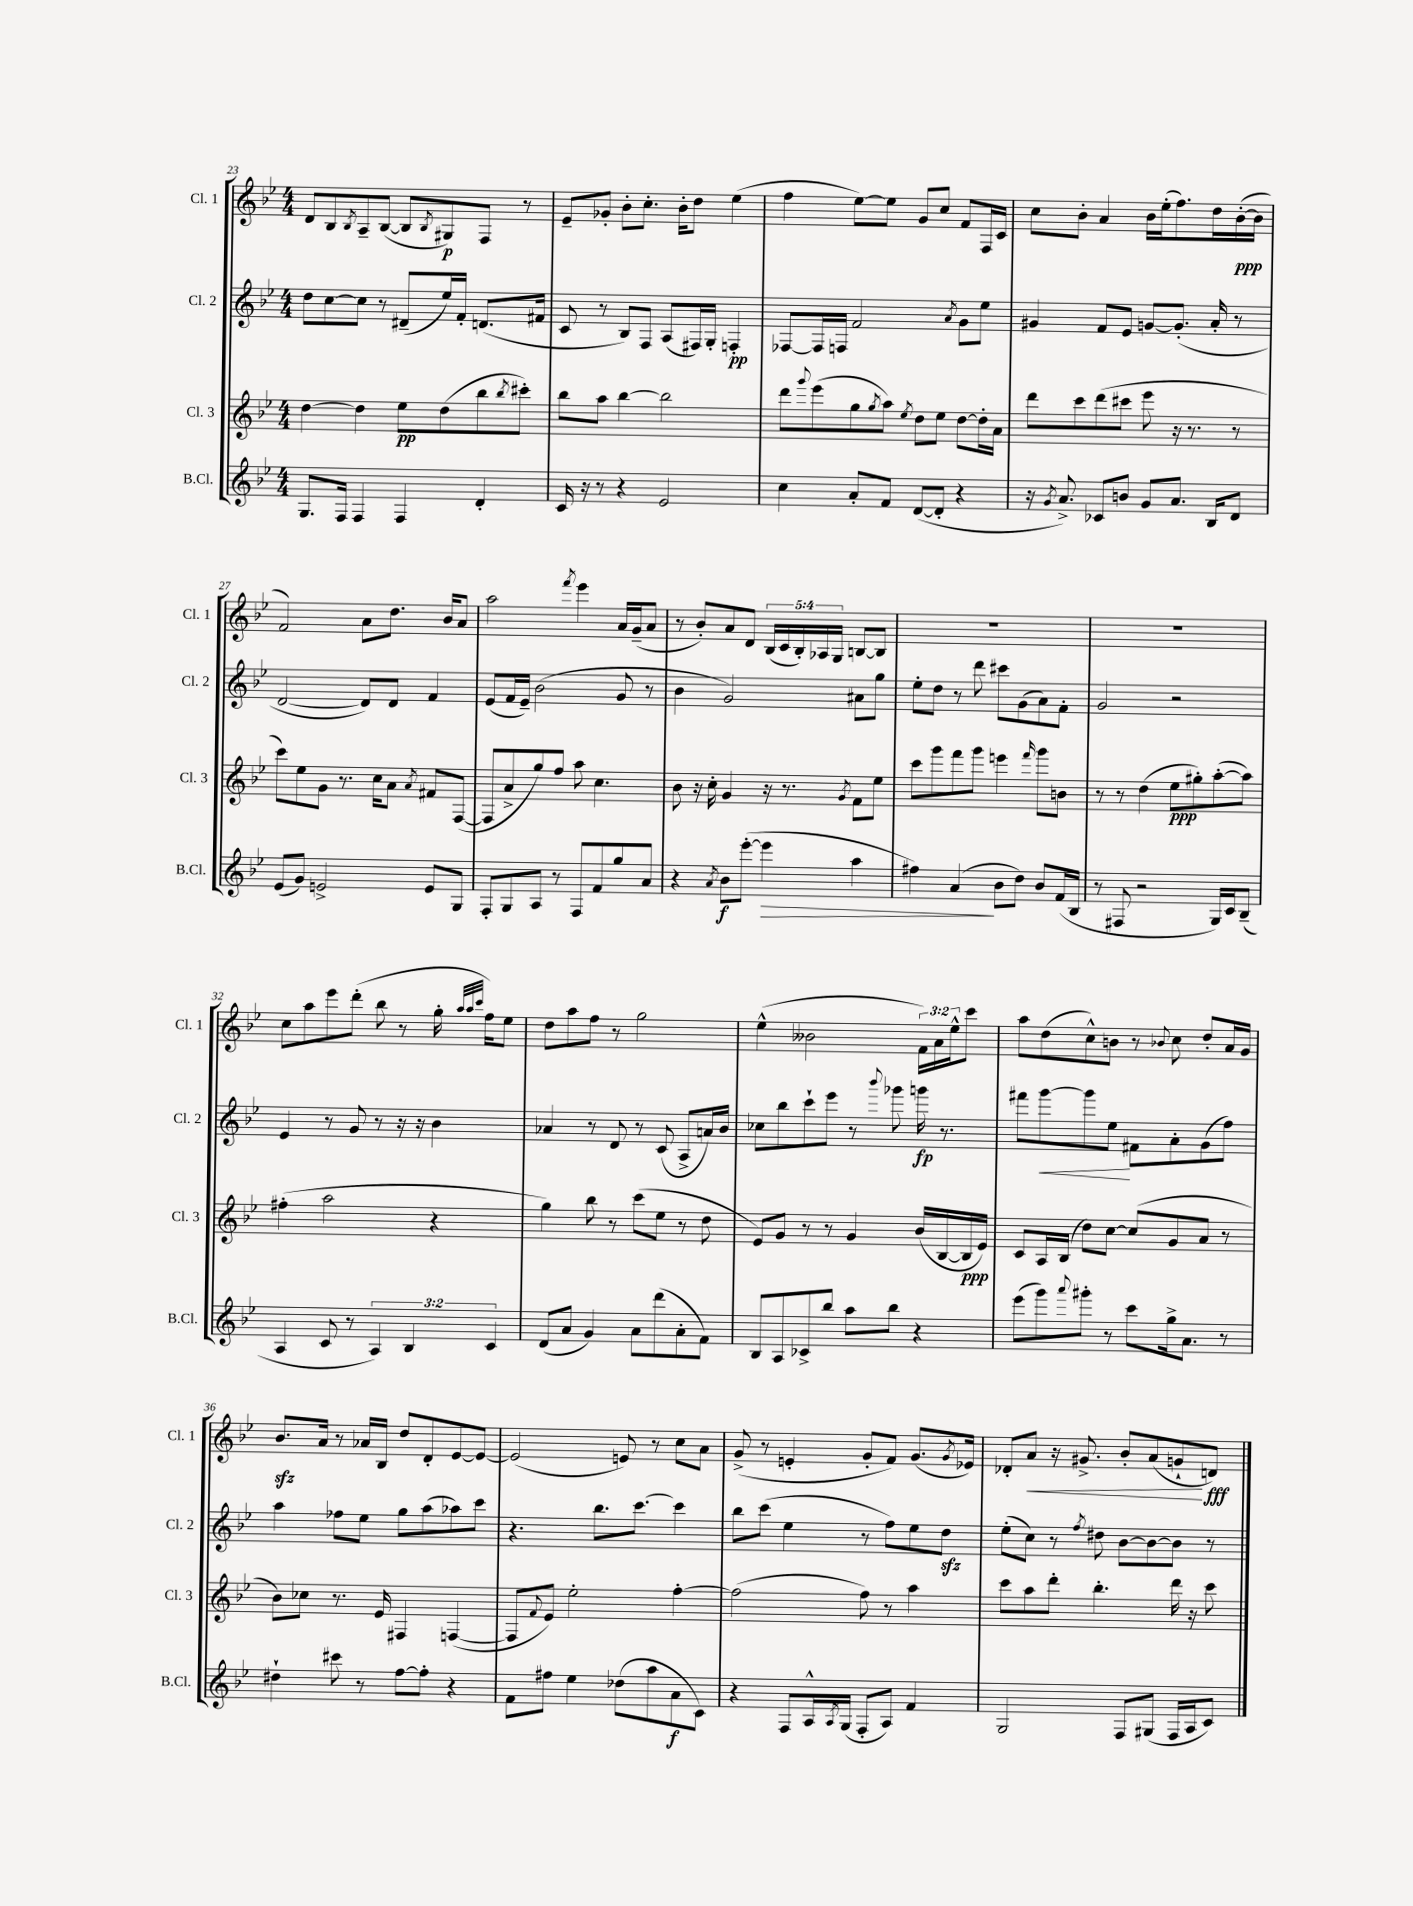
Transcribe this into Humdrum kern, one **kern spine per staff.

**kern	**kern	**kern	**kern
*staff4	*staff3	*staff2	*staff1
*clefG2	*clefG2	*clefG2	*clefG2
*k[b-e-]	*k[b-e-]	*k[b-e-]	*k[b-e-]
*M4/4	*M4/4	*M4/4	*M4/4
8.G	[4dd	8dd	8d
.	.	[8cc	8B-
16F	.	.	.
.	.	.	8qB-
4F	4dd]	8cc]	8A~
.	.	8r	([8B-
4F	8ee-	(8d#~	8B-]
.	.	.	8qB-
.	(8dd	16ee-)	8G#)
.	.	16f'	.
4d'	8bb-	(8.d	8F
.	8qbb-	.	.
.	8ccc#')	.	8r
.	.	16f#	.
=	=	=	=
16c	8bb-	8c	8e-~
16r	.	.	.
8r	8aa	8r	8g-'
4r	[4bb-	8B-)	8b-'
.	.	8F	8.cc'
2e-	2bb-]	(8A	.
.	.	.	16b-'
.	.	16F#)	8dd
.	.	16G'	.
.	.	4F'	(4ee-
=	=	=	=
4cc	8ddd	[8F-	4ff
.	8qqggg	.	.
.	(8eee-	16F-]	.
.	.	16F	.
8a'	8gg	2f	[8ee-)
.	8qgg	.	.
8f	8aa)	.	8ee-]
.	8qee-	.	.
([8d	8dd	.	8g
8d']	8ee-	.	8cc
.	.	8qa	.
4r	[8dd	8g	8f
.	16dd']	8ee-	16F
.	16a	.	16c
=	=	=	=
16r	8ddd	4g#	8cc
8qg	.	.	.
8.a^)	.	.	.
.	8ccc	.	8b-'
8c-	(8ddd	8f	4a
8b	8ccc#	8e-	.
8g	8eee-	[8g	16b-
.	.	.	(16ee-'
8.a	16r	(8.g']	8.ff)
.	8.r	.	.
16B-	.	16a'	16dd
8d	8r	8r	([16b-'
.	.	.	16b-]
=	=	=	=
(8e-	8ccc)	[2d	2f)
8g)	8ee-	.	.
2e^	8g	.	.
.	8.r	.	.
.	.	8d])	8a
.	16cc	.	.
.	8a	8d	8.dd
.	8qa	.	.
8e	8f#	4f	.
.	.	.	16b-
8G	([8F	.	8a
=	=	=	=
8F'	8F]	(8e-	2aa
8G	8a^	16f	.
.	.	16e-~)	.
8A	8gg)	(2b-	.
8r	8ff	.	.
.	.	.	8qfff
8F	8aa	.	4eee-
8f	4.cc	.	.
8gg	.	8g	16a
.	.	.	(16g~
8a	.	8r	8a
=	=	=	=
4r	8b-	4b-	8r
.	16r	.	8b-')
.	16cc'	.	.
8qa	.	.	.
8b-	4g	2g)	8a
([8eee-'	.	.	8d
4eee-]	16r	.	(20B-
.	.	.	20c
.	8.r	.	.
.	.	.	20B-')
.	.	.	20A-
.	.	.	20G
.	8qg	.	.
4aa	8f	8a#	[8B
.	8ee-	8gg	8B]
=	=	=	=
4ff#)	8ccc	8ee-'	1r
.	8ggg	8dd	.
(4a	8fff	8r	.
.	8ggg	8ddd	.
8b-	4eee	8ccc#	.
8dd)	.	(8g	.
.	16qqfff	.	.
8b-	8ggg	8a)	.
(16f	8b	8f'	.
16B-	.	.	.
=	=	=	=
8r	8r	2g	1r
8F#	8r	.	.
2r	(4dd	.	.
.	8ee-	2r	.
.	8gg#')	.	.
16G)	([8aa'	.	.
16c	.	.	.
(8B-~	8aa])	.	.
=	=	=	=
4A	(4ff#'	4e-	8cc
.	.	.	8aa
8c	2aa	8r	8eee-
8r	.	8g	(8ddd'
6A)	.	8r	8bb-
.	.	16r	8r
6B-	.	.	.
.	.	16r	.
.	4r	4b-	16gg'
.	.	.	32qqaa
.	.	.	32qqaa
.	.	.	32qqccc
.	.	.	16ff)
6c	.	.	.
.	.	.	8ee-
=	=	=	=
(8d	4gg)	4a-	8dd
8a	.	.	8aa
4g)	8bb-	8r	8ff
.	8r	8d	8r
8a	(8ccc	8r	2gg
(8ddd	8ee-	(8c	.
8a'	8r	8A^	.
8f)	8dd	16a)	.
.	.	16b-	.
=	=	=	=
8B-	8e-)	8cc-	(4ee-^^
8A	8g	8bb-	.
8c-^	8r	8ccc`	2b--
8bb-	8r	8eee-	.
8aa	4g	8r	.
.	.	8qqbbb-	.
8bb-	.	8ggg-	.
4r	(16b-	16ggg	24f)
.	.	.	24a
.	[16B-	8.r	.
.	.	.	24ee-^^
.	16B-]	.	8ccc
.	16e-)	.	.
=	=	=	=
(8eee-	8c	8fff#	8aa
8ggg)	16A	[8ggg	(8dd
.	(16B-	.	.
8qqaaa	.	.	.
8ggg#'	8dd)	8ggg]	8cc^^)
8r	[8cc	8ee-	8b
8ccc	(8cc]	8f#	8r
.	.	.	8qqb-
16gg^	8g	8a'	8cc
8.a	.	.	.
.	8a	(8g	8dd'
8r	8r	8ff)	16a
.	.	.	16g
=	=	=	=
4dd#`	8b-)	4aa	8.b-
.	8cc-	.	.
.	.	.	16a
8ccc#	8.r	8ff-	8r
8r	.	8ee-	16a-
.	16e-	.	16B-
[8ff	4F#	8gg	8dd
8ff']	.	(8aa	8d'
4r	([4F	8aa-)	[8e-
.	.	8ccc	8e-_
=	=	=	=
8f	8F]	4.r	(2e-]
.	8qqf	.	.
8ff#	8e-)	.	.
4ee-	2ee-'	.	.
.	.	8.bb-	.
(8dd-	.	.	8e)
.	.	[8.ccc	.
8aa	.	.	8r
8a	[4ff'	4ccc]	8cc
8c)	.	.	8a
=	=	=	=
4r	(2ff]	8bb-	(8g^
.	.	(8ccc	8r
8F	.	4ee-	4e'
16A^^	.	.	.
8qA	.	.	.
(16G	.	.	.
8F'	8ff)	8r	8g'
8A)	8r	8ff)	8f)
4f	4aa	8ee-	(8.g
.	.	8dd	.
.	.	.	8qg
.	.	.	16e-)
=	=	=	=
2G	8ccc	(8ee-'	8d-'
.	8aa	8cc)	8a
.	8ddd'	8r	16r
.	.	.	8.g#^
.	.	8qff	.
.	4.bb-'	8dd#	.
8F	.	[8b-	8b-'
(8G#	.	8b-_	(8a
16F	16ddd	8b-]	8g`
16A	16r	.	.
8c)	8ccc	8r	8d)
==	==	==	==
*-	*-	*-	*-
